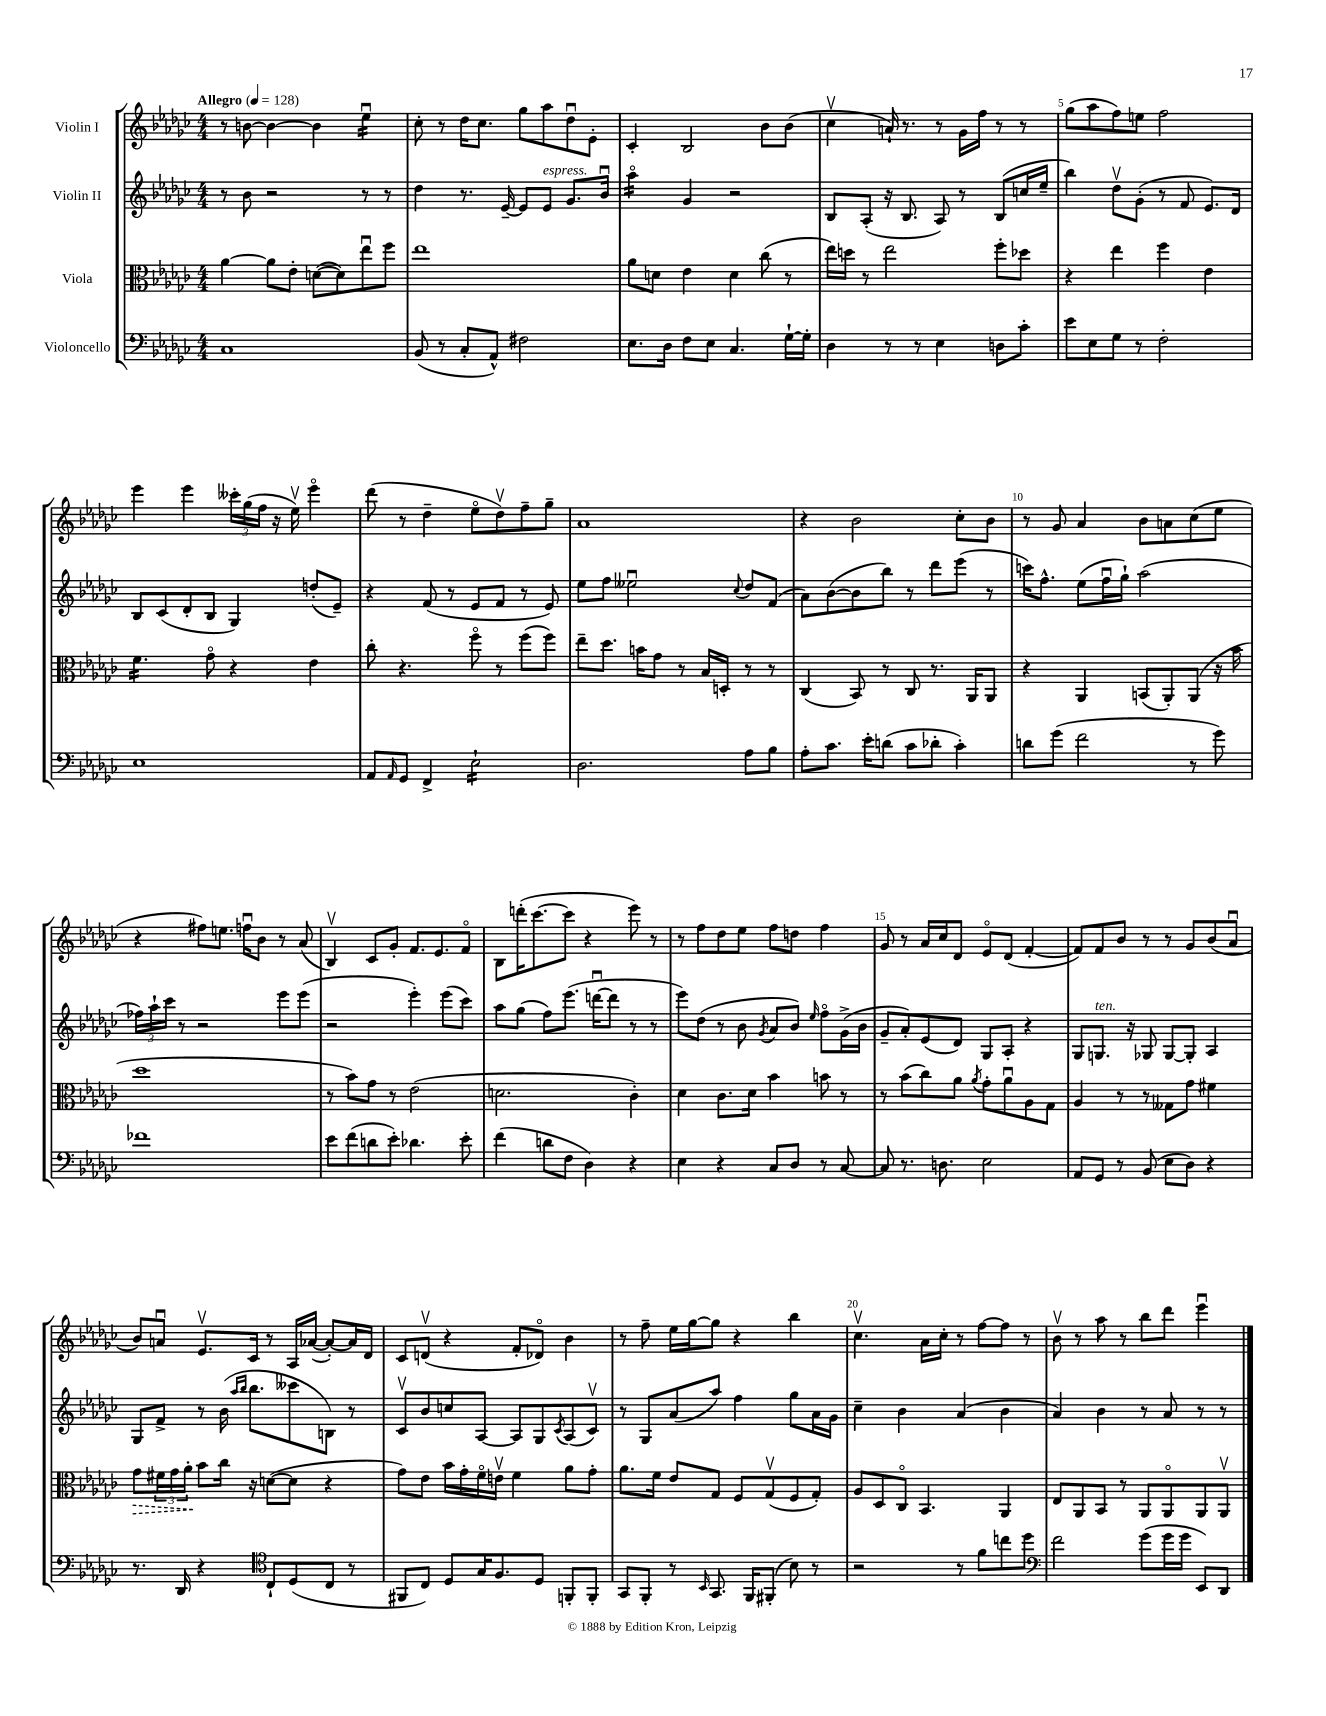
<<
\new StaffGroup <<
\new Staff = "s0" \with { instrumentName = "Violin I" } {
    \clef treble \key ges \major \numericTimeSignature \time 4/4 \tempo "Allegro" 4 = 128
    r8 b'8~ b'4~ b'4 ees''4:16\downbow |
    ces''8-. r8 des''16 ces''8. ges''8 aes''8 des''8\downbow ees'8-. |
    ces'4-. bes2 bes'8 bes'8( |
    ces''4\upbow a'16-!) r8. r8 ges'16 f''16 r8 r8 |
    ges''8( aes''8 f''8) e''8 f''2 |
    ees'''4 ees'''4 \tuplet 3/2 { ceses'''16-. ges''16( f''16 } r16 ees''16\upbow) ees'''4\flageolet |
    des'''8( r8 des''4-- ees''8\flageolet des''8\upbow) f''8-- ges''8-- |
    aes'1 |
    r4 bes'2 ces''8-. bes'8 |
    r8 ges'8 aes'4 bes'8 a'8 ces''8( ees''8 |
    r4 fis''8) e''8. f''16\downbow bes'8 r8 aes'8( |
    bes4\upbow) ces'8 ges'8-. f'8. ees'8. f'8\flageolet |
    bes8 d'''16-.( ces'''8.~ ces'''8 r4 ees'''8) r8 |
    r8 f''8 des''8 ees''8 f''8 d''8 f''4 |
    ges'8 r8 aes'16 ces''16 des'8 ees'8\flageolet des'8( f'4~-. |
    f'8) f'8 bes'8 r8 r8 ges'8 bes'8( aes'8\downbow |
    bes'8) a'8\downbow ees'8.\upbow ces'16 r8 aes16 aes'16~( aes'8~-.) aes'16 des'16 |
    ces'8 d'8\upbow( r4 f'8-. des'8\flageolet) bes'4 |
    r8 f''8-- ees''16 ges''16~ ges''8 r4 bes''4 |
    ces''4.\upbow aes'16 ces''16-. r8 f''8~ f''8 r8 |
    bes'8\upbow r8 aes''8 r8 bes''8 des'''8 ees'''4\downbow \bar "|." |
}
\new Staff = "s1" \with { instrumentName = "Violin II" } {
    \clef treble \key ges \major \numericTimeSignature \time 4/4
    r8 bes'8 r2 r8 r8 |
    des''4 r8. ees'16~-- ees'8 ees'8^\markup { \italic "espress." } ges'8. bes'16\downbow |
    aes''4:16\flageolet ges'4 r2 |
    bes8 aes8-.( r16 bes8. aes8) r8 bes8( c''16 ees''16-- |
    bes''4) des''8\upbow ges'8-.( r8 f'8 ees'8.) des'16 |
    bes8 ces'8( des'8-. bes8 ges4) d''8-.( ees'8--) |
    r4 f'8( r8 ees'8 f'8 r8 ees'8) |
    ees''8 f''8 eeses''2\downbow \appoggiatura { ces''8 } des''8 f'8( |
    aes'8) bes'8~( bes'8 bes''8) r8 des'''8 ees'''8( r8 |
    c'''16) f''8.-^ ees''8( f''16\downbow ges''16-!) aes''2( |
    \tuplet 3/2 { fes''16) aes''16-! ces'''16 } r8 r2 ees'''8 ees'''8( |
    r2 ees'''4-.) ees'''8( ces'''8) |
    aes''8 ges''8( f''8) ees'''8.( d'''16~\downbow d'''8 r8 r8 |
    ees'''8) des''8( r8 bes'8 \acciaccatura { ges'8 } aes'8 bes'8) \grace { ees''16 } f''8\flageolet ges'16->( bes'16 |
    ges'8-- aes'8-.) ees'8( des'8) ges8 aes8-. r4 |
    ges8 g8.^\markup { \italic "ten." } r16 ges8 ges8~ ges8-. aes4 |
    ges8 f'8-> r8 bes'16( \grace { aes''16 bes''16 } bes''8. ceses'''8 b8) r8 |
    ces'8\upbow bes'8 c''8 aes8~ aes8 ges8 \acciaccatura { ces'8 } aes8( ces'8\upbow) |
    r8 ges8 aes'8( aes''8) f''4 ges''8 aes'16 ges'16 |
    ces''4-- bes'4 aes'4( bes'4 |
    aes'4) bes'4 r8 aes'8 r8 r8 \bar "|." |
}
\new Staff = "s2" \with { instrumentName = "Viola" } {
    \clef alto \key ges \major \numericTimeSignature \time 4/4
    aes'4~ aes'8 ees'8-. d'8~( d'8) ees''8\downbow f''8 |
    ees''1 |
    aes'8 d'8 ees'4 d'4 ces''8( r8 |
    ees''16) d''16 r8 ees''2 f''8-. des''8 |
    r4 ees''4 f''4 ees'4 |
    f'4.:16 ges'8\flageolet r4 ees'4 |
    ces''8-. r4. f''8\flageolet r8 f''8( f''8) |
    ees''8-- des''8. b'16 ges'8 r8 bes16 d16-. r8 r8 |
    ces4( bes,8) r8 ces8 r8. aes,16 aes,8 |
    r4 aes,4 b,8( aes,8-.) aes,8( r16 bes'16 |
    des''1 |
    r8 bes'8) ges'8 r8 ees'2( |
    d'2. ces'4-.) |
    des'4 ces'8. des'16 bes'4 b'8 r8 |
    r8 bes'8( ces''8) aes'8 \acciaccatura { aes'8 } ges'8-. aes'8\downbow aes8 ges8 |
    aes4 r8 r8 geses8 ges'8 fis'4 |
    \once \override Hairpin.style = #'dashed-line ges'8\> \tuplet 3/2 { fis'16 ges'16 aes'16-.\! } bes'8 ces''16 r16 d'8~( d'8 r4 |
    ges'8) ees'8 bes'16 ges'16-. f'16\flageolet e'16\upbow f'4 aes'8 ges'8-. |
    aes'8. f'16 ees'8 ges8 f8 ges8\upbow( f8 ges8-.) |
    aes8 des8 ces8\flageolet bes,4. aes,4 |
    ees8 aes,8 bes,8 r8 aes,8 aes,8\flageolet aes,8 aes,8\upbow \bar "|." |
}
\new Staff = "s3" \with { instrumentName = "Violoncello" } {
    \clef bass \key ges \major \numericTimeSignature \time 4/4
    ces1 |
    bes,8( r8 ces8-. aes,8-^) fis2 |
    ees8. des16 f8 ees8 ces4. ges16~-! ges16-. |
    des4 r8 r8 ees4 d8 ces'8-. |
    ees'8 ees8 ges8 r8 f2-. |
    ees1 |
    aes,8 \grace { aes,16 } ges,8 f,4-> ees2:16-! |
    des2. aes8 bes8 |
    aes8-. ces'8. ees'16-. d'8( ces'8 des'8-. ces'4-.) |
    d'8 ges'8( f'2 r8 ges'8) |
    fes'1 |
    ees'8 f'8( d'8 ees'8-.) des'4. ees'8-. |
    f'4( d'8 f8 des4) r4 |
    ees4 r4 ces8 des8 r8 ces8~ |
    ces8 r8. d8. ees2 |
    aes,8 ges,8 r8 bes,8( ees8 des8) r4 |
    r8. des,16 r4 \clef tenor ces8-! des8( ces8 r8 |
    fis,8 ces8) des8 ges16 f8. des8 f,8-. f,8-. |
    ges,8 f,8-. r8 \grace { bes,16 } ges,8. f,16 fis,8-.( bes8) r8 |
    r2 r8 f'8 c''8 des''8 |
    \clef bass f'2 ges'8( ges'16 ges'16 ees,8) des,8 \bar "|." |
}
>>
>>
\layout { \context { \Score \override BarNumber.break-visibility = ##(#f #t #t) barNumberVisibility = #(every-nth-bar-number-visible 5) } }
